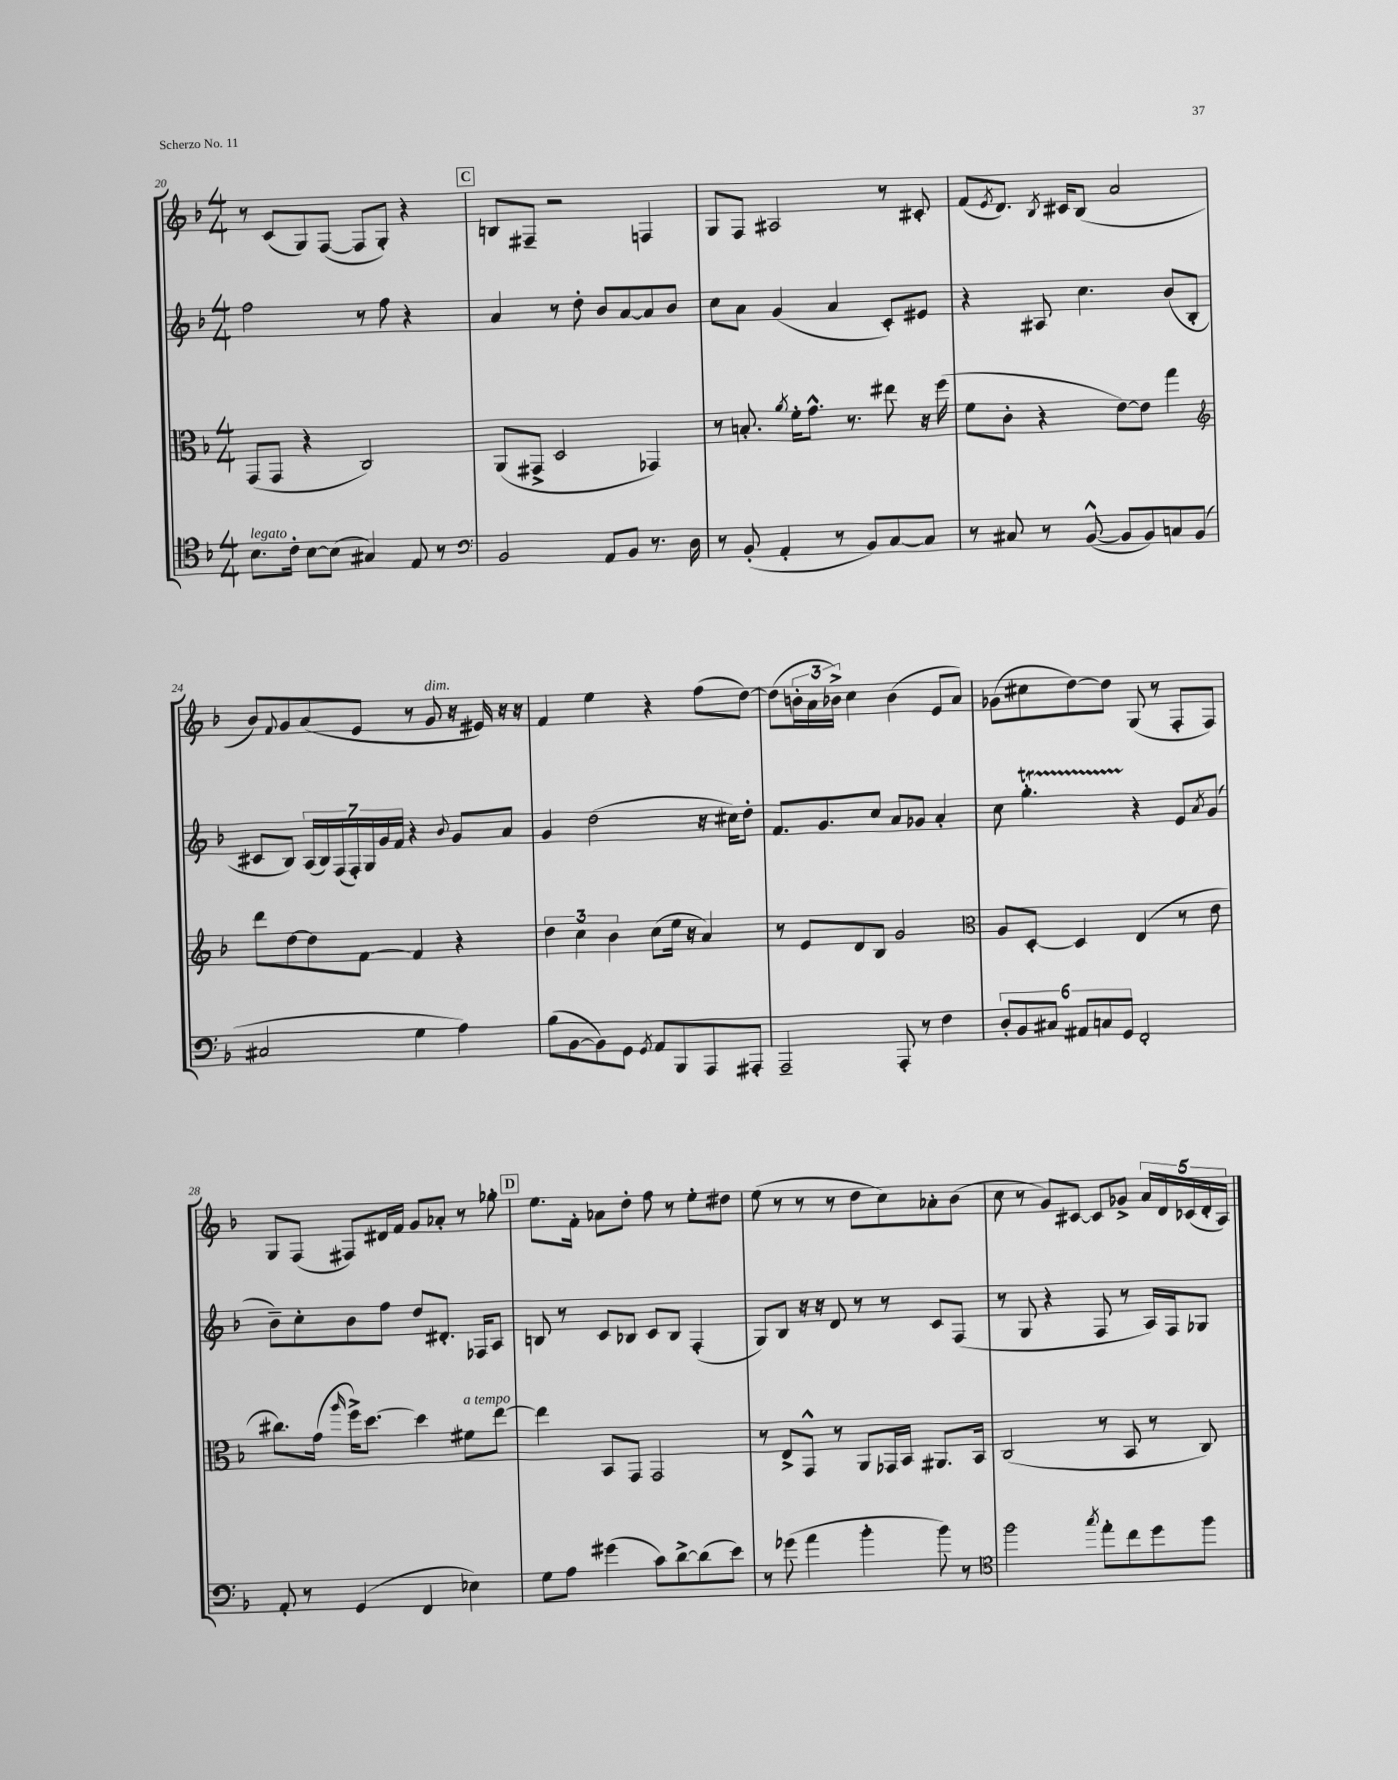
<<
\new StaffGroup <<
\new Staff = "s0" {
    \clef treble \key f \major \numericTimeSignature \time 4/4
    r8 c'8( g8) f8~( f8 g8-.) r4 |
    \mark \markup { \box "C" } b8 fis8-- r2 f4 |
    g8 f8 ais2 r8 cis'8-. |
    f'8( \acciaccatura { e'8 } d'8.) \acciaccatura { bes8 } cis'16 bes8( a'2 |
    bes'8) \appoggiatura { f'8 } g'8 a'8( e'8 r8 g'8^\markup { \italic "dim." } r16 eis'16) r16 r16 |
    f'4 e''4 r4 f''8( d''8~) |
    d''8( \tuplet 3/2 { b'16-. a'16 bes'16->) } c''4 bes'4( e'8 a'8) |
    ges'8( cis''8 d''8~) d''8 g8( r8 f8-. f8) |
    g8 f8( fis8) dis'16 f'16 g'8 aes'8-. r8 ges''8-. |
    \mark \markup { \box "D" } e''8. f'16-. aes'8 d''8-. f''8 r8 e''8-. dis''8 |
    e''8( r8 r8 r8 d''8 c''8) aes'8-. bes'8( |
    c''8 r8 g'8) cis'8~ cis'8 ges'8-> \tuplet 5/4 { a'16 d'16 ces'16( d'16-. a16) } \bar "|." |
}
\new Staff = "s1" {
    \clef treble \key f \major \numericTimeSignature \time 4/4
    f''2 r8 f''8 r4 |
    \mark \markup { \box "C" } a'4 r8 d''8-. bes'8 a'8~ a'8 bes'8 |
    c''8 a'8 g'4( a'4 c'8-.) eis'8 |
    r4 ais8 c''4. bes'8( bes8-. |
    cis'8 bes8) \tuplet 7/4 { a16( bes16) f16( f16-.) g16 g'16 f'16 } r4 \appoggiatura { bes'8 } g'8 a'8 |
    g'4 d''2( r16 cis''16) d''8-. |
    f'8. g'8. c''8 a'8 ges'8 a'4-. |
    c''8 g''4.-.\startTrillSpan r4\stopTrillSpan e'8 \acciaccatura { a'8 } g'8( |
    bes'8--) c''8-. bes'8 f''8 d''8 dis'8.-. fes16 a8 |
    \mark \markup { \box "D" } b8 r8 c'8 bes8 c'8 bes8 f4-.( |
    g8) bes8 r16 r16 d'8 r8 r8 c'8 f8( |
    r8 g8 r4 f8 r8 a16) f16 ges8 \bar "|." |
}
\new Staff = "s2" {
    \clef alto \key f \major \numericTimeSignature \time 4/4
    g,8( g,8 r4 c2) |
    \mark \markup { \box "C" } a,8( gis,8-> d2 ges,4) |
    r8 b8.-. \acciaccatura { a'8 } f'16-. g'8.-^ r8. eis''8 r16 f''16( |
    f'8 c'8-. r4 e'8~) e'8 g''4 |
    \clef treble d'''8 d''8~ d''8 f'8~ f'4 r4 |
    \tuplet 3/2 { d''4 c''4 bes'4 } c''8( e''16 r16 a'4) |
    r8 e'8 d'8 bes8 g'2 |
    \clef alto a8 d8~-. d4 e4( r8 e'8 |
    cis''8.) g'16( \grace { a''16 } f''16->) d''8.~ d''4 fis'8^\markup { \italic "a tempo" } e''8~ |
    \mark \markup { \box "D" } e''4 bes,8 g,8 g,2 |
    r8 e8-> g,8-^ r8 a,8 ges,16 bes,16 ais,8. bes,16 |
    c2( r8 bes,8 r8 c8) \bar "|." |
}
\new Staff = "s3" {
    \clef tenor \key f \major \numericTimeSignature \time 4/4
    bes8.^\markup { \italic "legato" } c'16-. bes8~ bes8( gis4) e8 r8 |
    \mark \markup { \box "C" } \clef bass bes,2 a,8 bes,8 r8. d16 |
    r8 bes,8-.( a,4-. r8 bes,8) c8~ c8 |
    r8 cis8 r8 bes,8~-^( bes,8 bes,8) c8 bes,8( |
    cis2 g4 a4) |
    bes8( bes,8~ bes,8) g,8 \acciaccatura { g,8 } a,8 bes,,8 a,,8 ais,,8-. |
    a,,2-- a,,8-. r8 f4 |
    \tuplet 6/4 { d8-. bes,8 cis8 ais,8 c8 g,8 } f,2-. |
    a,8-. r8 g,4( f,4 ees4) |
    \mark \markup { \box "D" } g8 a8 gis'4( c'8) d'8~-> d'8( e'8) |
    r8 ges'8( a'4 bes'4-. bes'8) r8 |
    \clef tenor f''2 \acciaccatura { g''8 } e''8-. c''8 d''8 f''8 \bar "|." |
}
>>
>>
\layout { \context { \Score currentBarNumber = #20 } }
